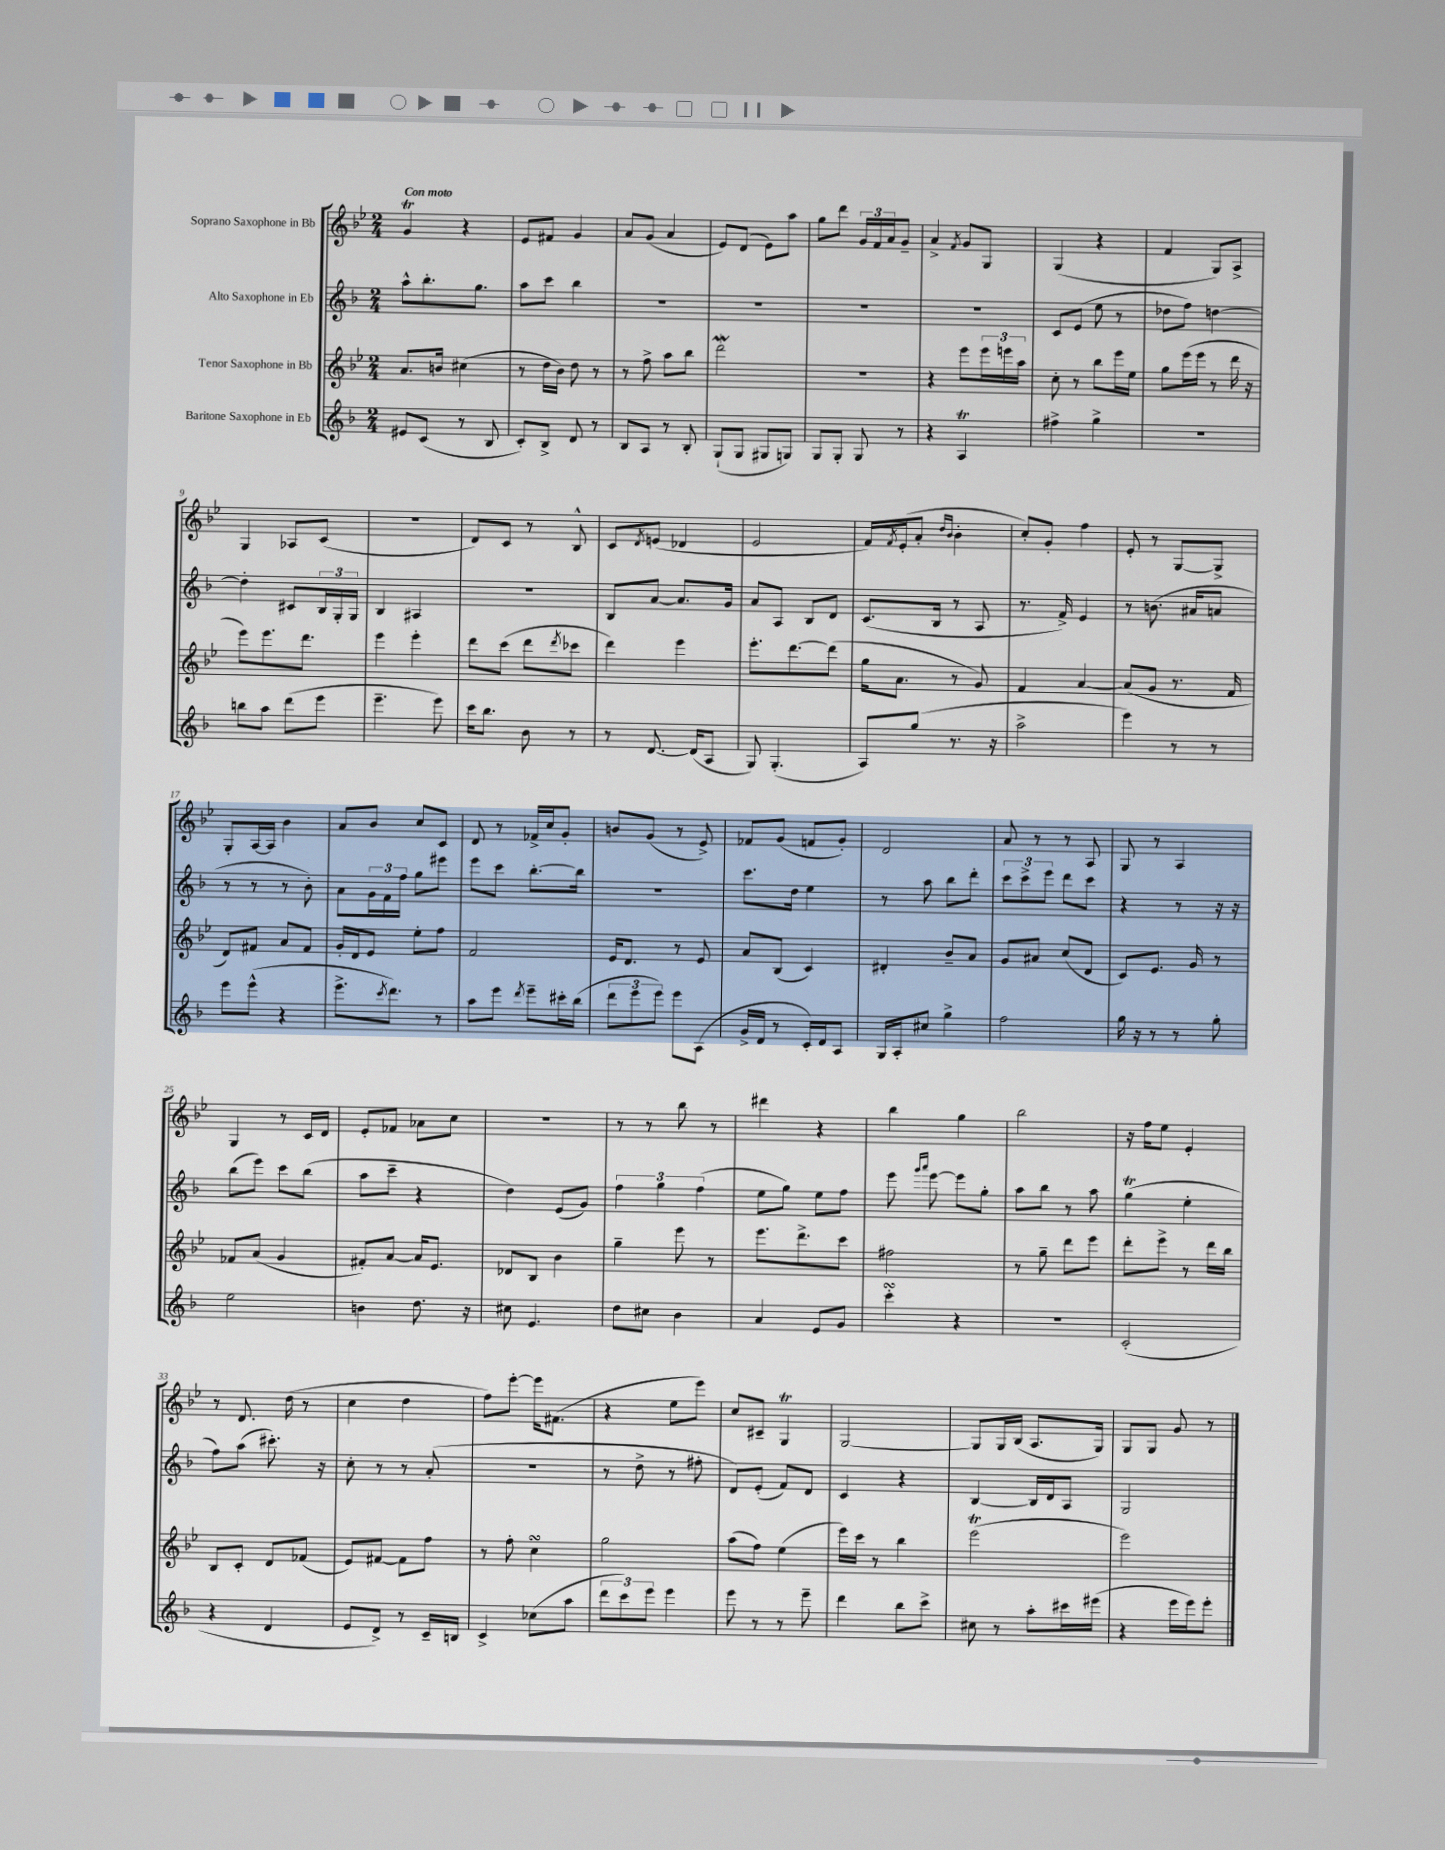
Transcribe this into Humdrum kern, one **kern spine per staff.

**kern	**kern	**kern	**kern
*part4	*part3	*part2	*part1
*staff4	*staff3	*staff2	*staff1
*I"Baritone Saxophone in Eb	*I"Tenor Saxophone in Bb	*I"Alto Saxophone in Eb	*I"Soprano Saxophone in Bb
*clefG2	*clefG2	*clefG2	*clefG2
*k[b-]	*k[b-e-]	*k[b-]	*k[b-e-]
*M2/4	*M2/4	*M2/4	*M2/4
=1	=1	=1	=1
!	!	!	!LO:TX:a:B:t=Con moto
8e#X/L	8.a/L	8aa^^\L	4gT/
(8c/J	.	8.bb-'\	.
.	16bn/Jk	.	.
8r	(4cc#X\	.	4r
.	.	8.gg\J	.
8B-/	.	.	.
=2	=2	=2	=2
8c'/L)	8r	8aa\L	8e-/L
8B-^/J	16dd\LL	8ccc\J	8f#X/J
.	16b-\JJ)	.	.
8d/	8dd\	4bb-\	4g/
8r	8r	.	.
=3	=3	=3	=3
8B-/L	8r	2r	8a/L
8A/J	8ff^\	.	(8g/J
8r	8aa\L	.	4a/
8B-'/	8bb-\J	.	.
=4	=4	=4	=4
(8G`/L	2dddW\	2r	8e-/L)
8G/J	.	.	(8d/J
8G#X/L	.	.	8e-\L)
8Gn/J)	.	.	8aa\J
=5	=5	=5	=5
8G/L	2r	2r	8gg\L
8G'/J	.	.	8ddd\J
8G/	.	.	24g/LL
.	.	.	24f/
.	.	.	24a/J
8r	.	.	8g~/J
=6	=6	=6	=6
4r	4r	2r	4a^/
.	.	.	8qf/
4At/	8eee-\L	.	8g/L
.	24eee-\L	.	8G/J
.	24eeen\	.	.
.	24aa\JJ	.	.
=7	=7	=7	=7
4ff#X^\	8cc'\	8c/L	(4G/
.	8r	(8e/J	.
4gg^\	8bb-\L	8ee\	4r
.	16eee-\L	8r	.
.	16ee-\JJ	.	.
=8	=8	=8	=8
2r	8gg\L	8dd-X\L	4f/
.	(16eee-\L	8ff\J)	.
.	16eee-\JJ	.	.
.	8r	[4ddn\	8G/L)
.	16ddd\	.	8A^/J
.	16r	.	.
!!LO:LB:g=z
=9	=9	=9	=9
8bbn\L	8eee-\L)	4dd'\]	4G/
8aa\J	8.eee-\	.	.
(8ddd\L	.	8c#X/L	8A-X/L
.	8.ddd\J	.	.
8eee\J	.	24B-/L	(8c/J
.	.	24G'/	.
.	.	24G/JJ	.
=10	=10	=10	=10
4.eee~\	4eee-\	4B-/	2r
.	4eee-'\	4A#X/	.
8eee\)	.	.	.
=11	=11	=11	=11
16ccc\KL	8ddd\L	2r	8d/L)
8.bb-\J	.	.	.
.	(8ccc\J	.	8c/J
8b-\	8ddd\L	.	8r
.	8qddd/	.	.
8r	8ccc-X\J	.	8B-^^/
=12	=12	=12	=12
8r	4ddd\)	8B-/L	8c/L
.	.	.	8qd/
[8.d/	.	[8a/J	(8en/J
.	4eee-\	8.a/L]	4d-X/
(16d/KL]	.	.	.
8A/J	.	.	.
.	.	16g/Jk	.
=13	=13	=13	=13
8G/)	8.eee-'\L	8a/L	2e-/
(4.G'/	.	8A/J	.
.	[8.ddd\	.	.
.	.	8B-/L	.
.	(8ddd\J]	8d/J	.
=14	=14	=14	=14
8A/L)	16gg\KL	(8.c/L	16f/LL)
.	.	.	8qf/
.	8.a\J	.	(16e-'/J
(8gg/J	.	.	8a'/J
.	.	16B-/Jk	.
.	.	.	16qqdd/LL
.	.	.	16qqb-/JJ
8.r	8r	8r	4b-'\
.	8g/)	8A/	.
16r	.	.	.
=15	=15	=15	=15
2aa^\	4f/	8.r	8cc'/L)
.	.	.	8g'/J
.	.	16f^/)	.
.	[4a/	4e/	4ff\
=16	=16	=16	=16
4eee\)	(8a/L]	8r	8e-'/
.	8g/J	(8.bn\	8r
8r	8.r	.	[8G/L
.	.	16a#X/KL	.
8r	.	8an/J	8G^/J]
.	16f/	.	.
!!LO:LB:g=z
=17	=17	=17	=17
8eee\L	8d/L)	8r	8G'/L
(8eee^^\J	8f#X/J	8r	[16A/L
.	.	.	16A/JJ]
4r	8a/L	8r	4b-\
.	8f#/J	8b-'\)	.
=18	=18	=18	=18
8.eee^\L	16g'/LL	8a\L	8a/L
.	16d/J	.	.
.	8e-/J	24g\L	8b-/J
.	.	24f\	.
8qccc/	.	.	.
8.ddd\J)	.	.	.
.	.	24ff\JJ	.
.	8ee-'\L	8gg\L	8cc/L
8r	8ff\J	8eee#X\J	8c/J
=19	=19	=19	=19
8aa\L	2f/	8eee\L	8d/
8eee\J	.	8ccc\J	8r
8qddd/	.	.	.
8eee~\L	.	[8.bb-'\L	16f-X^/LL
.	.	.	16cc/J
16ccc#X'\L	.	.	8g'/J
(16bb-\JJ	.	16bb-\Jk]	.
=20	=20	=20	=20
12ddd\L	16e-/KL	2r	8bn/L
.	8.d/J	.	.
12eee\	.	.	.
.	.	.	(8g/J
12eee\J)	.	.	.
8eee\L	8r	.	8r
(8A\J	8e-/	.	8e-^/)
=21	=21	=21	=21
16g^/LL	8a/L	8.ccc\L	8f-X/L
16d/JJ	.	.	.
8r	(8B-/J	.	(8g/J
.	.	16dd\Jk	.
16c'/LL)	4c/)	4ee\	8fn/L
16d/J	.	.	.
8A/J	.	.	8g'/J)
=22	=22	=22	=22
16G/LL	4d#X'/	8r	2d/
16A'/J	.	.	.
8cc#X/J	.	8aa\	.
4gg^\	8b-~/L	8bb-\L	.
.	8a/J	8ddd'\J	.
=23	=23	=23	=23
2ff\	8g/L	12ccc\L	8a/
.	.	12ccc^\	.
.	8a#X/J	.	8r
.	.	12eee\J	.
.	(8cc/L	8ddd\L	8r
.	8d/J	8ccc\J	8A/
=24	=24	=24	=24
16gg\	8c/L)	4r	8G/
16r	.	.	.
8r	8.e-/J	.	8r
8r	.	8r	4A/
.	16g/	.	.
8gg'\	8r	16r	.
.	.	16r	.
!!LO:LB:g=z
=25	=25	=25	=25
2ee\	8f-X/L	(8bb-\L	4G/
.	(8a/J	8eee\J)	.
.	4g/	8ccc\L	8r
.	.	(8bb-\J	16c/LL
.	.	.	16d/JJ
=26	=26	=26	=26
4bn\	8f#X'/L)	8aa\L	8e-'/L
.	[8a/J	8ccc~\J	8f-X/J
8.dd\	16a/KL]	4r	8a-X\L
.	8.e-/J	.	.
.	.	.	8cc\J
16r	.	.	.
=27	=27	=27	=27
8cc#X\	8d-X/L	4dd\)	2r
4.e/	8B-/J	.	.
.	4b-\	(8e/L	.
.	.	8g/J)	.
=28	=28	=28	=28
8dd\L	4gg~\	6ff\	8r
8cc#X\J	.	.	8r
.	.	6gg\	.
4b-\	8eee-\	.	8bb-\
.	.	(6ff\	.
.	8r	.	8r
=29	=29	=29	=29
4a/	8.eee-\L	8ee\L	4ddd#X\
.	.	8gg\J)	.
.	8.ddd^\	.	.
8e/L	.	8ee\L	4r
8g/J	8ccc\J	8ff\J	.
=30	=30	=30	=30
4cccsSSS'\	2ff#X\	8eee\	4bb-\
.	.	16qqggg/LL	.
.	.	16qqaaa/JJ	.
.	.	[8eee\	.
4r	.	8eee\L]	4gg\
.	.	8gg'\J	.
=31	=31	=31	=31
2r	8r	8aa\L	2bb-\
.	8gg~\	8bb-\J	.
.	8ddd\L	8r	.
.	8eee-\J	8aa\	.
=32	=32	=32	=32
(2c'/	8ddd'\L	(4ggT\	16r
.	.	.	16ff\KL
.	8eee-^\J	.	8ee-\J
.	8r	4ee'\	4e-'/
.	16ddd\LL	.	.
.	16bb-\JJ	.	.
!!LO:LB:g=z
=33	=33	=33	=33
4r	8B-/L	8ff\L)	8r
.	8c'/J	(8aa\J	8.d/
4d/	8d/L	8.ccc#X'\)	.
.	.	.	(16dd\
.	(8f-X/J	.	8r
.	.	16r	.
=34	=34	=34	=34
8e/L	8e-/L)	8cc'\	4cc\
8d^/J)	[8f#X/J	8r	.
8r	8f#\L]	8r	4dd\
16c~/LL	8ff\J	(8a'/	.
16Bn/JJ	.	.	.
=35	=35	=35	=35
4c^/	8r	2r	8ff\L)
.	8ff'\	.	[8eee-'\J
(8cc-X\L	4ccsSSS\	.	16eee-\KL]
.	.	.	(8.f#X\J
8aa\J	.	.	.
=36	=36	=36	=36
12ddd\L	2gg\	8r	4r
12ccc\)	.	.	.
.	.	8dd^\	.
12eee\J	.	.	.
4eee\	.	8r	8ee-\L
.	.	8ff#X'\	8eee-\J)
=37	=37	=37	=37
8eee\	(8aa\L	8d/L)	8cc/L
8r	8ff\J)	(8e'/J	8c#X~/J
8r	(4ee-\	8f/L)	4GT/
8eee~\	.	8d/J	.
=38	=38	=38	=38
4ddd\	16eee-\LL)	4c/	[2G/
.	16ccc\JJ	.	.
.	8r	.	.
8bb-\L	4bb-\	4r	.
8ccc^\J	.	.	.
=39	=39	=39	=39
8cc#X\	(2eee-T\	[4B-/	8G/L]
8r	.	.	16G/L
.	.	.	(16B-/JJ
8aa'\L	.	16B-/LL]	8.A/L
.	.	16d/J	.
16ccc#X\L	.	8A/J	.
(16eee#X\JJ	.	.	16G/Jk)
=40	=40	=40	=40
4r	2eee-\)	2G/	8G/L
.	.	.	8G/J
16eee\LL	.	.	8g/
16eee\J)	.	.	.
8eee'\J	.	.	8r
==	==	==	==
*-	*-	*-	*-
